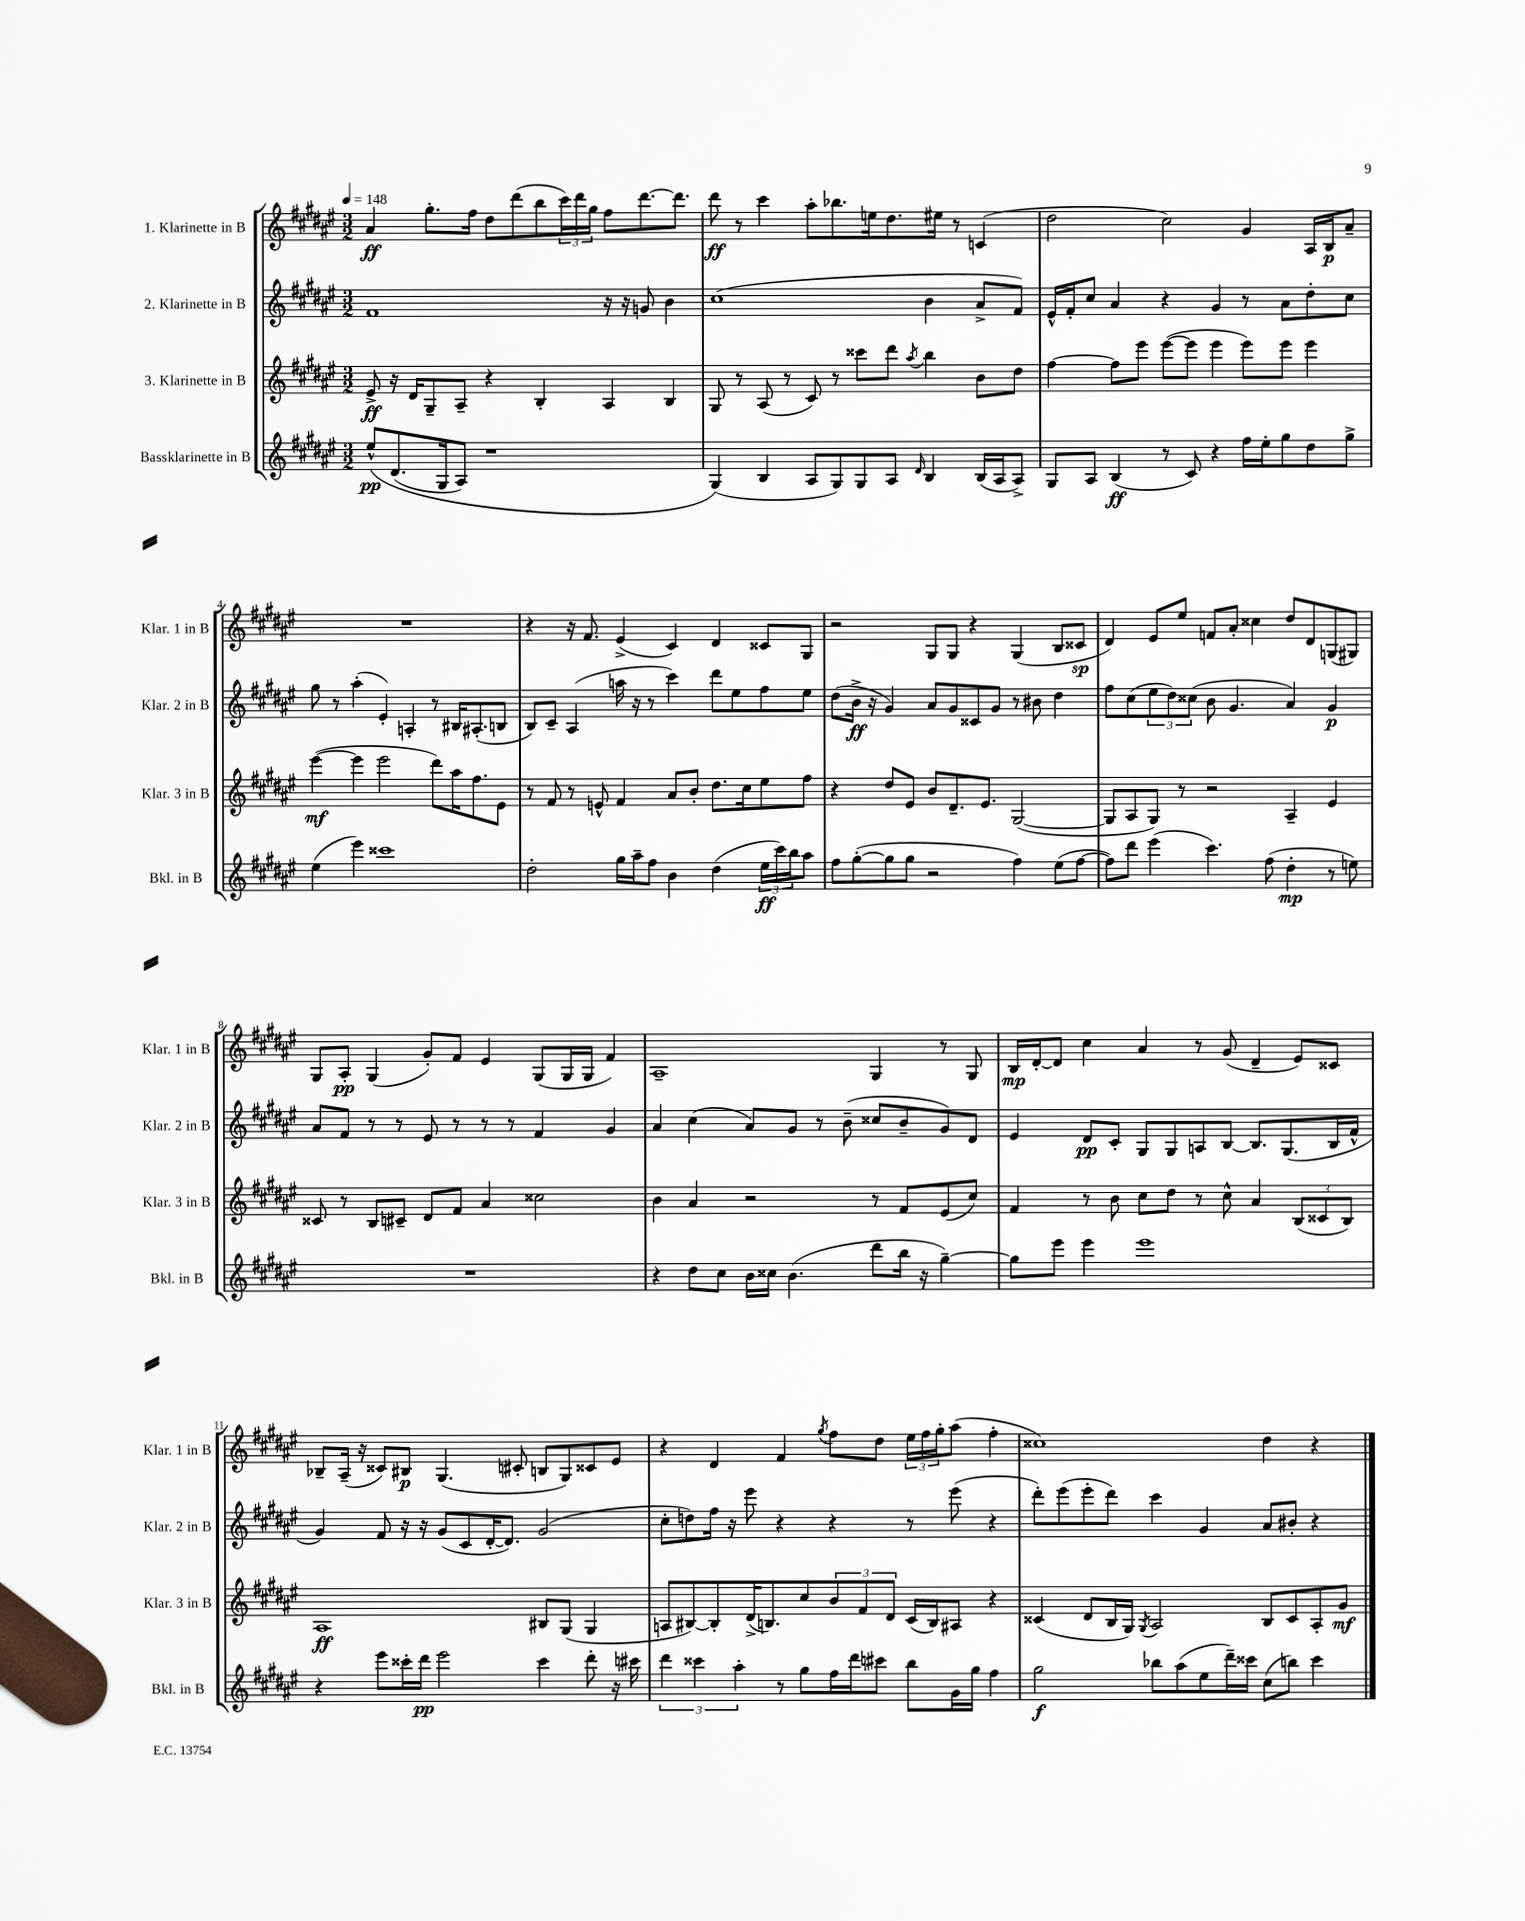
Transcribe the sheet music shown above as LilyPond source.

<<
\new StaffGroup <<
\new Staff = "s0" \with { instrumentName = "1. Klarinette in B" shortInstrumentName = "Klar. 1 in B" } {
    \clef treble \key fis \major \numericTimeSignature \time 3/2 \tempo 4 = 148
    ais'4\ff gis''8.-. fis''16 dis''8 dis'''8( b''8 \tuplet 3/2 { cis'''16) dis'''16 gis''16 } fis''8 dis'''8.~ dis'''8. |
    dis'''8\ff r8 cis'''4 ais''8-. bes''8. e''16 dis''8. eis''16 r8 c'4( |
    dis''2 cis''2) gis'4 ais16 b16\p ais'8-- |
    R1. |
    r4 r16 fis'8. eis'4->( cis'4) dis'4 cisis'8 gis8 |
    r2 gis8 gis8 r4 gis4( b8 cisis'8\sp |
    dis'4) eis'8 eis''8 f'8 ais'8-. cisis''4 dis''8 dis'8 g8( gis8) |
    gis8 ais8-.\pp gis4( gis'8-.) fis'8 eis'4 gis8( gis16 gis16 fis'4) |
    ais1-- gis4 r8 gis8 |
    b16\mp dis'16~-. dis'8 cis''4 ais'4 r8 gis'8( dis'4-- eis'8) cisis'8 |
    bes8-- ais16--( r16 cisis'8) bis8\p gis4.( cis'8-. b8 gis8) cisis'8 eis'8 |
    r4 dis'4 fis'4 \acciaccatura { gis''8 } fis''8 dis''8 \tuplet 3/2 { eis''16 fis''16 gis''16-. } ais''8( fis''4-. |
    cisis''1) dis''4 r4 \bar "|." |
}
\new Staff = "s1" \with { instrumentName = "2. Klarinette in B" shortInstrumentName = "Klar. 2 in B" } {
    \clef treble \key fis \major \numericTimeSignature \time 3/2
    fis'1 r16 r16 g'8 b'4 |
    cis''1( b'4 ais'8-> fis'8) |
    eis'16-^ fis'16-. cis''8 ais'4 r4 gis'4 r8 ais'8 dis''8-. cis''8 |
    gis''8 r8 ais''4-.( eis'4-.) a4-. r8 bis16 ais8.-.( b8 |
    b8) cis'8-- ais4( a''16 r16 r8 cis'''4) dis'''8 eis''8 fis''8 eis''8 |
    dis''8( b'16->\ff r16 gis'4) ais'8 gis'8 cisis'8 gis'8 r8 bis'8 dis''4 |
    fis''8 cis''8( \tuplet 3/2 { eis''8 dis''8) cisis''8( } b'8 gis'4. ais'4) gis'4\p |
    ais'8 fis'8 r8 r8 eis'8 r8 r8 r8 fis'4 gis'4 |
    ais'4 cis''4( ais'8) gis'8 r8 b'8--( cisis''8 b'8-- gis'8) dis'8 |
    eis'4 dis'8\pp cis'8-. gis8 gis8 a8 b8~ b8. gis8.( b16 fis'16-^ |
    gis'4) fis'8 r16 r16 gis'8( cis'8 dis'16~-. dis'8.) gis'2( |
    cis''8-. d''8) fis''16 r16 eis'''8 r4 r4 r8 eis'''8( r4 |
    dis'''8-.) eis'''8( eis'''8-. dis'''8) cis'''4 gis'4 ais'8 bis'8-. r4 \bar "|." |
}
\new Staff = "s2" \with { instrumentName = "3. Klarinette in B" shortInstrumentName = "Klar. 3 in B" } {
    \clef treble \key fis \major \numericTimeSignature \time 3/2
    eis'8->\ff r16 dis'16 gis8-- ais8-- r4 b4-. ais4 b4 |
    gis8 r8 ais8( r8 cis'8) r8 cisis'''8 dis'''8 \acciaccatura { ais''8 } b''4 b'8 dis''8 |
    fis''4~ fis''8 eis'''8 eis'''8~( eis'''8 eis'''4 eis'''8) eis'''8 eis'''4 |
    eis'''4~\mf( eis'''4 eis'''2 dis'''8) ais''16 fis''8. eis'8 |
    r8 fis'8 r8 e'8-^ fis'4 ais'8 b'8-. dis''8. cis''16 eis''8 fis''8 |
    r4 dis''8 eis'8 b'8 dis'8.-- eis'8. gis2~( |
    gis8 ais8 gis8) r8 r2 ais4-- eis'4 |
    cisis'8 r8 b8 cis'8-- dis'8 fis'8 ais'4 cisis''2 |
    b'4 ais'4 r2 r8 fis'8 eis'8( cis''8) |
    fis'4 r8 b'8 cis''8 dis''8 r8 cis''8-^ ais'4 \tuplet 3/2 { b8( cisis'8 b8) } |
    ais1\ff bis8 gis8( gis4 |
    a8 bis8~) bis8-. dis'16->( b8.) cis''8 \tuplet 3/2 { b'8 fis'8 dis'8 } cis'16( b16) ais8 r4 |
    cisis'4( dis'8 b16 gis16) \acciaccatura { gis8 } ais2 b8 cisis'8 ais8-. gis'8\mf \bar "|." |
}
\new Staff = "s3" \with { instrumentName = "Bassklarinette in B" shortInstrumentName = "Bkl. in B" } {
    \clef treble \key fis \major \numericTimeSignature \time 3/2
    eis''8-^\pp\( dis'8.( gis16 ais8) r1 |
    gis4(\) b4 ais8 gis8) gis8 ais8 \grace { dis'16 } b4 b16( ais16 ais8->) |
    gis8 ais8 b4\ff( r8 cis'8) r4 fis''16 eis''16-. gis''8 dis''8 gis''8-> |
    eis''4( eis'''4) cisis'''1 |
    dis''2-. gis''16 ais''16-- fis''8 b'4 dis''4( \tuplet 3/2 { eis''16\ff cis'''16) b''16 } ais''8 |
    fis''8 gis''8~-.( gis''8 gis''8 r2 fis''4) eis''8( fis''8~ |
    fis''8) dis'''8 eis'''4( cis'''4.) fis''8( dis''4-.\mp r8 e''8) |
    R1. |
    r4 dis''8 cis''8 b'16 cisis''16 b'4.( dis'''8 b''16 r16 gis''4~--) |
    gis''8 eis'''8 eis'''4 eis'''1 |
    r4 eis'''8 cisis'''16-. dis'''16\pp eis'''2 cisis'''4 dis'''8-. r16 cis'''16 |
    \tuplet 3/2 { dis'''4 cisis'''4 ais''4-. } r8 gis''8 fis''16 dis'''16 cis'''8 b''8 gis'16 gis''16 fis''4 |
    gis''2\f bes''8 ais''8( eis''8 dis'''16--) cisis'''16 cis''8( b''8) cisis'''4 \bar "|." |
}
>>
>>
